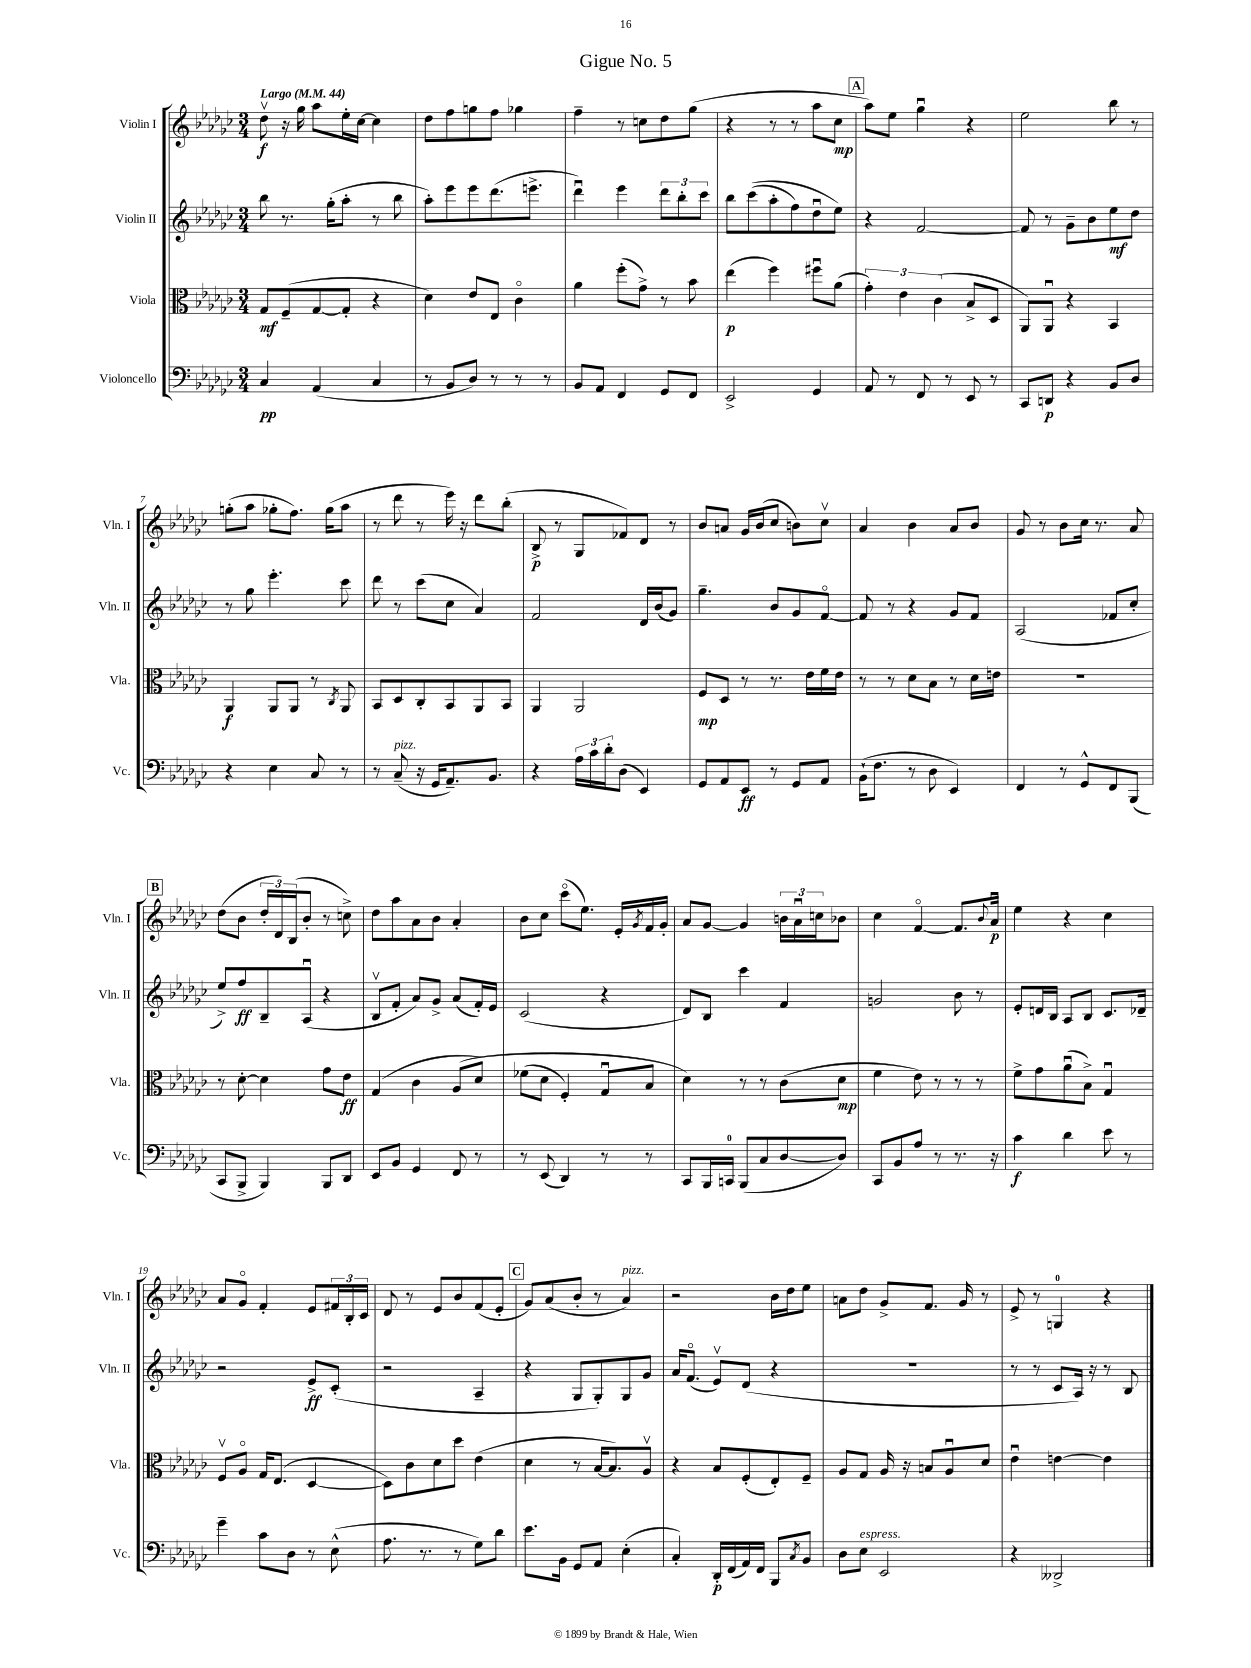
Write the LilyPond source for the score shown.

\header { title = "Gigue No. 5" }
<<
\new StaffGroup <<
\new Staff = "s0" \with { instrumentName = "Violin I" shortInstrumentName = "Vln. I" } {
    \clef treble \key ges \major \numericTimeSignature \time 3/4 \tempo "Largo" 4 = 44
    des''8\upbow\f r16 ges''16 aes''8 ees''16-. ces''16~ ces''4 |
    des''8 f''8 g''8 f''8 ges''4 |
    f''4-- r8 c''8 des''8 ges''8( |
    r4 r8 r8 aes''8 ces''8\mp |
    \mark \markup { \box "A" } aes''8) ees''8 ges''4\downbow r4 |
    ees''2 bes''8 r8 |
    g''8-.( aes''8 ges''8-. f''8.) ges''16( aes''8 |
    r8 des'''8 r8 ees'''16) r16 des'''8 bes''8-.( |
    bes8->\p r8 ges8 fes'8) des'8 r8 |
    bes'8 a'8 ges'16 bes'16( ces''8 b'8) ces''8\upbow |
    aes'4 bes'4 aes'8 bes'8 |
    ges'8 r8 bes'8 ces''16 r8. aes'8 |
    \mark \markup { \box "B" } des''8( bes'8 \tuplet 3/2 { des''16-. des'16) bes16( } bes'8-. r8 c''8->) |
    des''8 aes''8 aes'8 bes'8 aes'4-. |
    bes'8 ces''8 ces'''8\flageolet( ees''8.) ees'16-. \acciaccatura { ges'8 } f'16 ges'16-. |
    aes'8 ges'8~ ges'4 \tuplet 3/2 { b'16 aes'16\downbow c''16 } bes'8 |
    ces''4 f'4~\flageolet f'8. \appoggiatura { bes'8 } aes'16\downbow\p |
    ees''4 r4 ces''4 |
    aes'8 ges'8\flageolet f'4-. ees'8 \tuplet 3/2 { fis'16 bes16-. ces'16 } |
    des'8 r8 ees'8 bes'8 f'8( ees'8-. |
    \mark \markup { \box "C" } ges'8) aes'8( bes'8-. r8 aes'4^\markup { \italic "pizz." }) |
    r2 bes'16 des''16 ees''8 |
    a'8 des''8 ges'8-> f'8. ges'16 r8 |
    ees'8-> r8 g4-0 r4 \bar "|." |
}
\new Staff = "s1" \with { instrumentName = "Violin II" shortInstrumentName = "Vln. II" } {
    \clef treble \key ges \major \numericTimeSignature \time 3/4
    bes''8 r8. ges''16-.( aes''8-. r8 bes''8 |
    aes''8-.) ees'''8 ees'''8 des'''8.( e'''8.-> |
    des'''4\downbow) ees'''4 \tuplet 3/2 { des'''8 bes''8-. ces'''8 } |
    bes''8 ces'''8(\( aes''8-. f''8) des''8\downbow ees''8\) |
    \mark \markup { \box "A" } r4 f'2~ |
    f'8 r8 ges'8-- bes'8 ees''8\mf des''8 |
    r8 ges''8 ees'''4.-. ces'''8 |
    des'''8 r8 ces'''8( ces''8 aes'4) |
    f'2 des'16 bes'16( ges'8) |
    ges''4.-- bes'8 ges'8 f'8~\flageolet |
    f'8 r8 r4 ges'8 f'8 |
    aes2( fes'8 ces''8-. |
    \mark \markup { \box "B" } ees''8->) f''8\ff bes8-- aes8\downbow( r4 |
    bes8\upbow f'8-. aes'8) ges'8-> aes'8( f'16-.) ees'16 |
    ces'2( r4 |
    des'8) bes8 ces'''4 f'4 |
    g'2 bes'8 r8 |
    ees'8-. d'16 bes16 aes8 bes8 ces'8. des'16-- |
    r2 ees'8->\ff ces'8-.( |
    r2 aes4-- |
    \mark \markup { \box "C" } r4 ges8 ges8-.) ges8 ges'8 |
    aes'16 f'8.\flageolet( ees'8\upbow) des'8( r4 |
    R2. |
    r8 r8 ces'8 aes16) r16 r8 bes8 \bar "|." |
}
\new Staff = "s2" \with { instrumentName = "Viola" shortInstrumentName = "Vla." } {
    \clef alto \key ges \major \numericTimeSignature \time 3/4
    ges8\mf f8--( ges8~ ges8-. r4 |
    des'4) ees'8 ees8 ces'4\flageolet |
    aes'4 f''8-.( ges'8->) r8 bes'8 |
    ees''4\p( f''4) fis''8\downbow aes'8( |
    \mark \markup { \box "A" } \tuplet 3/2 { ges'4-.) ees'4 ces'4( } bes8-> des8 |
    aes,8) aes,8\downbow r4 bes,4 |
    aes,4\f aes,8 aes,8 r8 \acciaccatura { ces8 } aes,8 |
    bes,8 des8 ces8-. bes,8 aes,8 bes,8 |
    aes,4 aes,2 |
    f8\mp des8 r8 r8. ees'16 f'16 ees'16 |
    r8 r8 des'8 bes8 r8 des'16 e'16 |
    R2. |
    \mark \markup { \box "B" } r8 des'8~-. des'4 ges'8 ees'8\ff |
    ges4( ces'4 aes8\( des'8) |
    fes'8( des'8 f4-.) ges8\downbow bes8 |
    des'4\) r8 r8 ces'8( des'8\mp |
    f'4 ees'8) r8 r8 r8 |
    f'8-> ges'8 aes'8\downbow( bes8->) ges4\downbow |
    f8\upbow aes8\flageolet ges16 ees8.( des4~ |
    des8) ces'8 des'8 des''8 ees'4( |
    \mark \markup { \box "C" } des'4 r8 bes16~ bes8.) aes8\upbow |
    r4 bes8 f8-.( ees8-.) f8-- |
    aes8 ges8 aes16 r16 b8 aes8\downbow des'8 |
    ees'4\downbow e'4~ e'4 \bar "|." |
}
\new Staff = "s3" \with { instrumentName = "Violoncello" shortInstrumentName = "Vc." } {
    \clef bass \key ges \major \numericTimeSignature \time 3/4
    ces4\pp aes,4( ces4 |
    r8 bes,8 des8) r8 r8 r8 |
    bes,8 aes,8 f,4 ges,8 f,8 |
    ees,2-> ges,4 |
    \mark \markup { \box "A" } aes,8 r8 f,8 r8 ees,8 r8 |
    ces,8 d,8\p r4 bes,8 des8 |
    r4 ees4 ces8 r8 |
    r8 ces8--^\markup { \italic "pizz." }( r16 ges,16 aes,8.--) bes,8. |
    r4 \tuplet 3/2 { aes16 ces'16 des'16-. } des8( ees,4) |
    ges,8 aes,8 ees,8\ff r8 ges,8 aes,8 |
    bes,16-!( f8. r8 des8 ees,4) |
    f,4 r8 ges,8-^ f,8 bes,,8( |
    \mark \markup { \box "B" } ces,8 bes,,8-> bes,,4) bes,,8 des,8 |
    ees,8 bes,8 ges,4 f,8 r8 |
    r8 ees,8( des,4) r8 r8 |
    ces,8 bes,,16 c,16-0 bes,,8( ces8 des8~ des8) |
    ces,8 bes,8 aes8 r8 r8. r16 |
    ces'4\f des'4 ees'8 r8 |
    ges'4-- ces'8 des8 r8 ees8-^( |
    aes8. r8. r8 ges8) des'8 |
    \mark \markup { \box "C" } ees'8. bes,16 ges,8 aes,8 ees4-.( |
    ces4-.) des,16-.\p f,16( aes,16) f,16 bes,,8 \acciaccatura { ces8 } bes,8 |
    des8 ees8^\markup { \italic "espress." } ees,2 |
    r4 deses,2-> \bar "|." |
}
>>
>>
